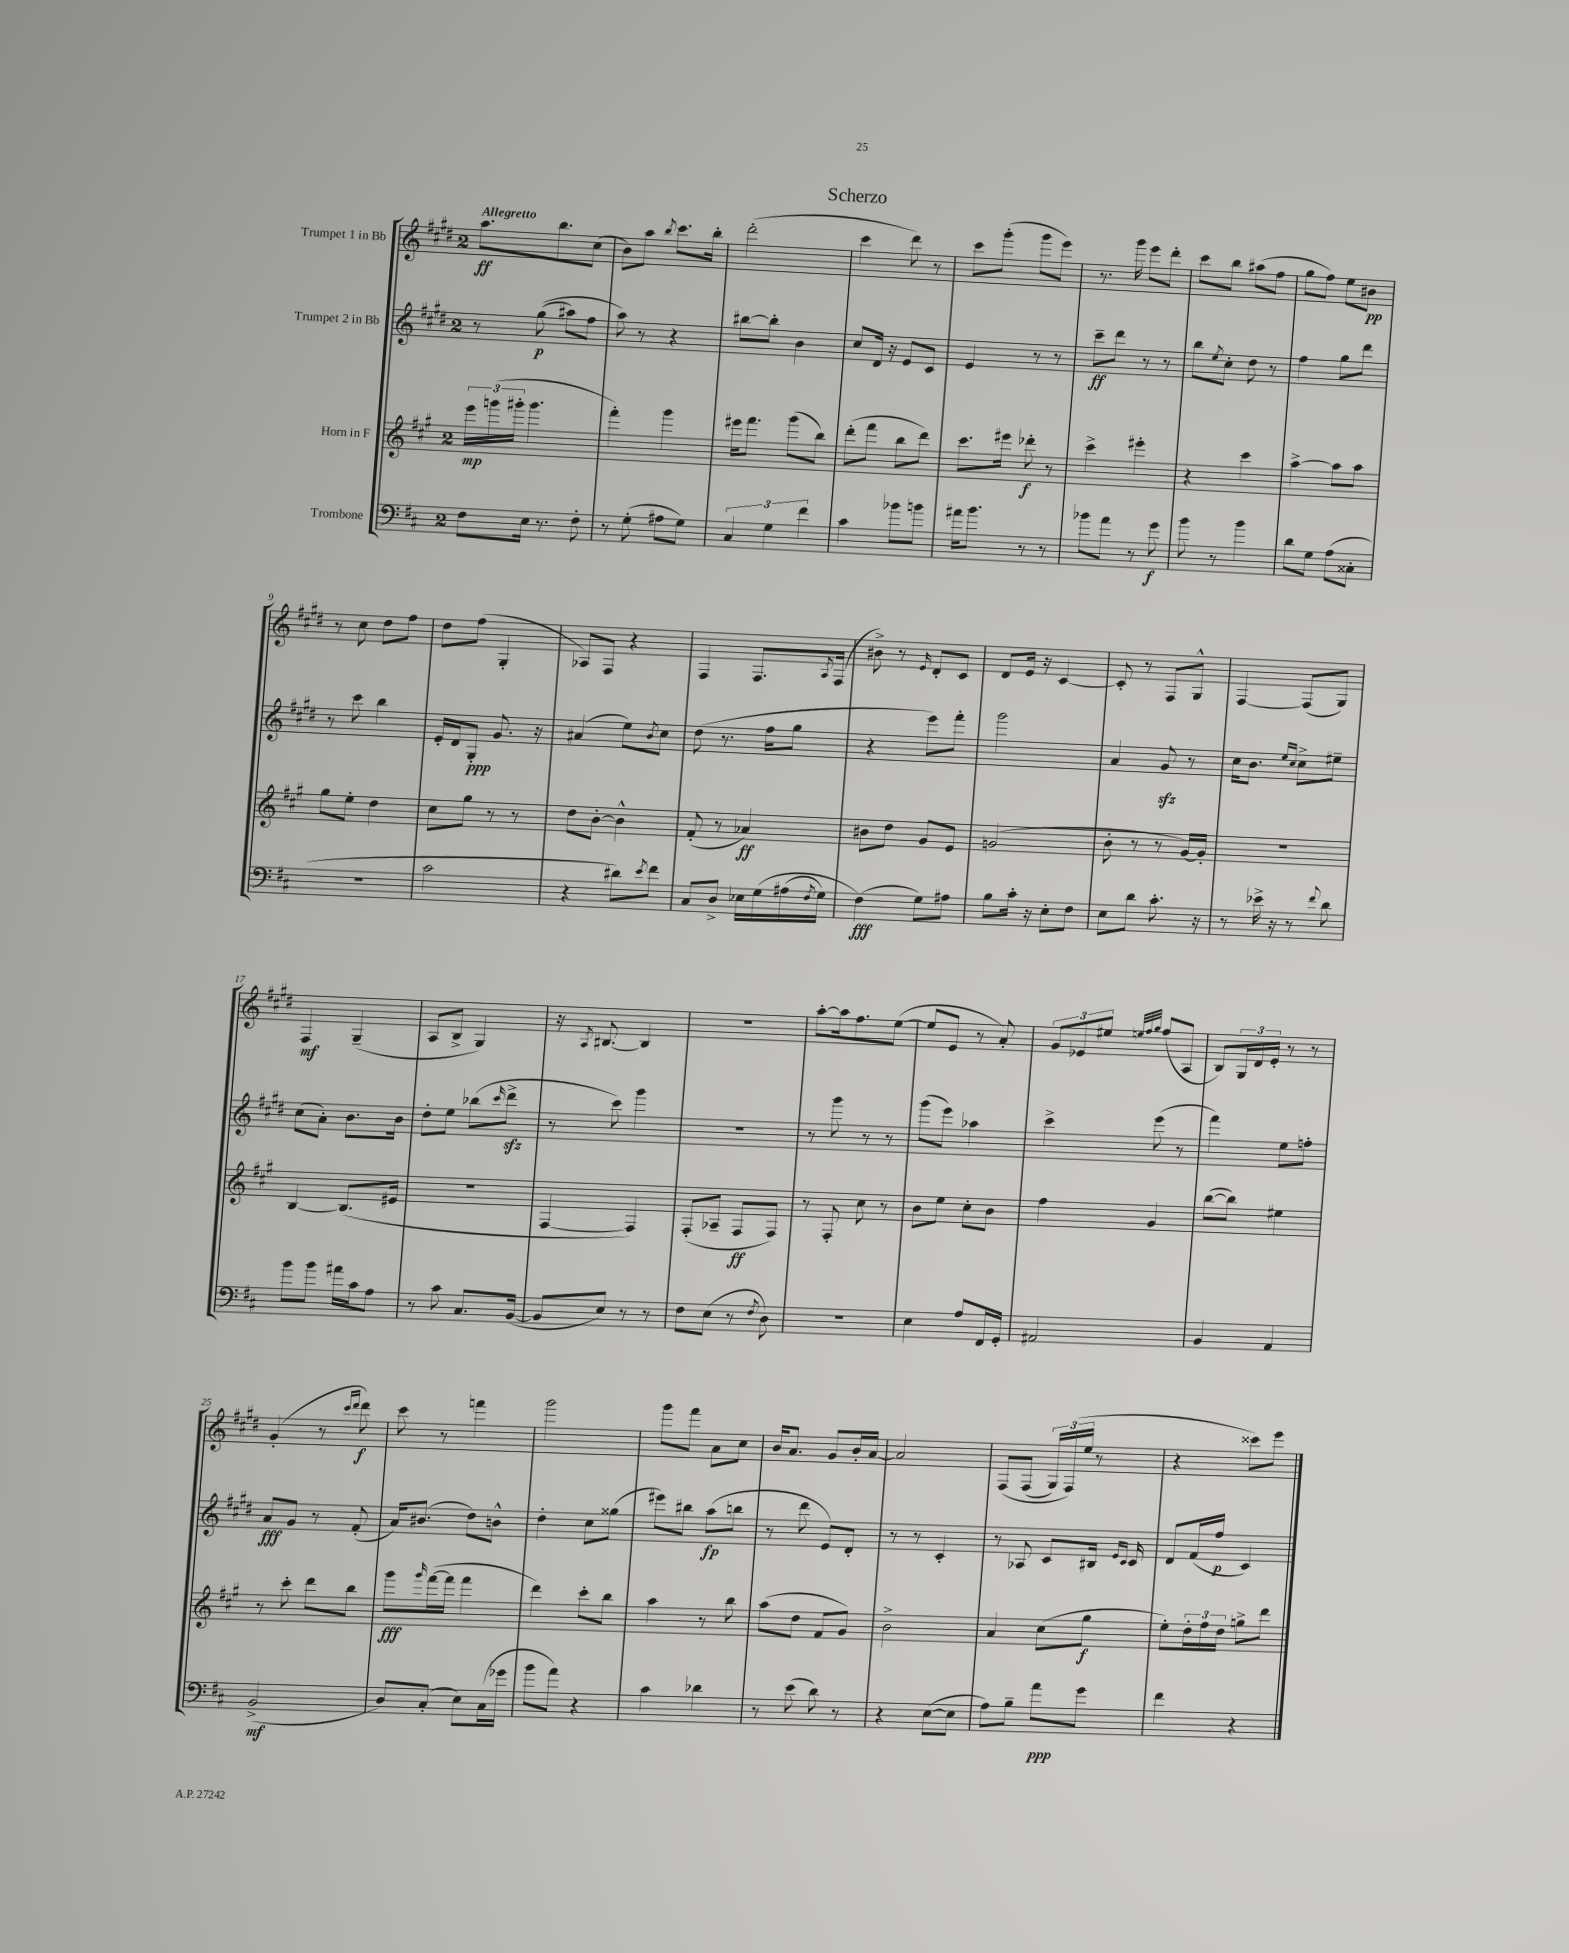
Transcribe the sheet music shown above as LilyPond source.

\header { title = "Scherzo" }
<<
\new StaffGroup <<
\new Staff = "s0" \with { instrumentName = "Trumpet 1 in Bb" } {
    \clef treble \key e \major \once \override Staff.TimeSignature.style = #'single-digit \time 2/4 \tempo "Allegretto"
    a''8.\ff b''8. cis''8( |
    b'8) a''8 \acciaccatura { b''8 } cis'''8. b''16-. |
    dis'''2-.( |
    cis'''4 dis'''8) r8 |
    cis'''8 gis'''8-.( gis'''8 e'''8) |
    r8. gis'''16 e'''8 dis'''8-. |
    cis'''8 b''8 ais''8( fis''8 |
    gis''8 fis''8) e''8 bis'8\pp |
    r8 cis''8 dis''8 fis''8 |
    dis''8 fis''8( gis4-. |
    aes8) fis8 r4 |
    fis4 fis8. \acciaccatura { a8 } fis16( |
    bis'8->) r8 \grace { e'16 } dis'8-. cis'8 |
    dis'8 e'16 r16 cis'4~ |
    cis'8-. r8 fis8 gis8-^ |
    fis4~ fis8( gis8) |
    fis4\mf gis4--( |
    a8 b8-> gis4) |
    r16 \acciaccatura { a8 } bis8.~ bis4 |
    R2 |
    a''8~-. a''16 fis''8. e''8~( |
    e''8 e'8 r8 a'8-.) |
    \tuplet 3/2 { gis'8 ees'8 eis''8 } \grace { e''32 fis''32 gis''32 } fis''8( a8 |
    b8) \tuplet 3/2 { gis16 dis'16 e'16-. } r8 r8 |
    gis'4-.( r8 \grace { cis'''16 dis'''16 } dis'''8\f) |
    cis'''8 r8 f'''4 |
    gis'''2 |
    gis'''8 fis'''8 a'8 cis''8 |
    b'16 a'8. gis'8 b'16-. a'16~ |
    a'2 |
    fis8\( fis8( \tuplet 3/2 { gis16) fis16(\) e''16 } r8 |
    r4 cisis'''8) e'''8 \bar "|." |
}
\new Staff = "s1" \with { instrumentName = "Trumpet 2 in Bb" } {
    \clef treble \key e \major \once \override Staff.TimeSignature.style = #'single-digit \time 2/4
    r8 gis''8\p(\( ais''8) fis''8 |
    a''8\) r8 r4 |
    bis''8~ bis''8-. b'4 |
    cis''8 dis'16 r16 e'8 cis'8 |
    e'4 r8 r8 |
    cis'''8--\ff dis'''8 r8 r8 |
    b''8 \acciaccatura { e''8 } cis''8-. dis''8 r8 |
    fis''4 gis''8 dis'''8 |
    r8 cis'''8 b''4 |
    e'16-. dis'16 gis8-.\ppp gis'8. r16 |
    ais'4( e''8) \acciaccatura { b'8 } cis''8 |
    dis''8( r8. fis''16 gis''8 |
    r4 e'''8) fis'''8-. |
    gis'''2 |
    a'4 gis'8\sfz r8 |
    cis''16 b'8. \grace { e''16 cis''16 } cis''8-> eis''8-- |
    cis''8( a'8-.) b'8. b'16 |
    dis''8-. e''8 bes''8( \grace { cis'''16 } dis'''8->\sfz |
    r8 cis'''8) gis'''4 |
    R2 |
    r8 gis'''8 r8 r8 |
    gis'''8( e'''8) aes''4 |
    cis'''4-> e'''8( r8 |
    fis'''4) e''8 f''8-. |
    a'8\fff gis'8 r8 fis'8-.( |
    a'16) bis'8.( dis''8) b'8-^ |
    dis''4-. cis''8 gisis''8( |
    eis'''8) bis''8 a''8\fp( b''8 |
    r8 dis'''8 e'8) dis'8-. |
    r8 r8 cis'4-. |
    r8 aes8 cis'8 bis16 \grace { e'16 cis'16 } cis'16 |
    dis'8 fis'16( fis''16\p cis'4) \bar "|." |
}
\new Staff = "s2" \with { instrumentName = "Horn in F" } {
    \clef treble \key a \major \once \override Staff.TimeSignature.style = #'single-digit \time 2/4
    \tuplet 3/2 { e'''16\mp g'''16( gis'''16-. } gis'''4. |
    fis'''4-.) gis'''4 |
    eis'''16 fis'''8. gis'''8( b''8) |
    d'''8-.( fis'''8 b''8 d'''8) |
    cis'''8. eis'''16 des'''8-.\f r8 |
    cis'''4-> eis'''4-. |
    r4 cis'''4 |
    a''4~-> a''8 a''8 |
    gis''8 e''8-. d''4 |
    cis''8 gis''8 r8 r8 |
    d''8 b'8~-. b'4-^ |
    fis'8-.( r8 aes'4\ff) |
    bis'8 d''8 gis'8 e'8 |
    g'2( |
    b'8-. r8 r8 gis'16~) gis'16-. |
    R2 |
    b4~ b8.( eis'16 |
    R2 |
    fis4~ fis4) |
    fis8-.( aes8-- fis8\ff fis8) |
    r8 fis8-. cis''8 r8 |
    b'8 e''8 cis''8-. b'8 |
    fis''4 gis'4 |
    b''8~( b''8) eis''4 |
    r8 cis'''8-. d'''8 b''8 |
    gis'''8\fff \grace { gis'''16 } fis'''16~( fis'''16 fis'''4 |
    d'''4) cis'''8-. b''8 |
    a''4 r8 b''8 |
    a''8( d''8 fis'8 gis'8) |
    b'2-> |
    a'4 cis''8( gis''8\f |
    e''8-.) \tuplet 3/2 { d''16-. fis''16 d''16 } g''8-> d'''8 \bar "|." |
}
\new Staff = "s3" \with { instrumentName = "Trombone" } {
    \clef bass \key d \major \once \override Staff.TimeSignature.style = #'single-digit \time 2/4
    fis8 e16 r8. fis8-. |
    r8 g8-.( ais8 g8) |
    \tuplet 3/2 { cis4 g4 fis'4 } |
    cis'4 bes'8 b'8 |
    ais'16 b'8. r8 r8 |
    bes'8 a'8 r8 g'8\f |
    b'8 r8 b'4 |
    d'8 g8 a8( cisis8-. |
    R2 |
    cis'2 |
    r4 dis'8) \acciaccatura { e'8 } fis'8 |
    cis8 d8-> ees16 g16\( ais16( \acciaccatura { fis8 } g16) |
    fis4\fff(\) g8) ais8 |
    b8 cis'16-. r16 e8-. fis8 |
    e8 d'8 cis'8.-. r16 |
    r8 ees'16-> r16 r8 \appoggiatura { fis'8 } d'8 |
    b'8 b'8 ais'16 cis'16 a8 |
    r8 cis'8 cis8. b,16~( |
    b,8 e8) r8 r8 |
    fis8 e8( r8 \acciaccatura { fis8 } d8) |
    r2 |
    e4 a8 fis,16 g,16-. |
    ais,2 |
    b,4 a,4 |
    b,2->\mf( |
    d8) cis8-.( e8) cis16( ges'16 |
    b'8 a'8) r4 |
    cis'4 des'4 |
    r8 e'8( d'8) r8 |
    r4 e8~( e8 |
    a8) b8-- a'8\ppp g'8 |
    fis'4 r4 \bar "|." |
}
>>
>>
